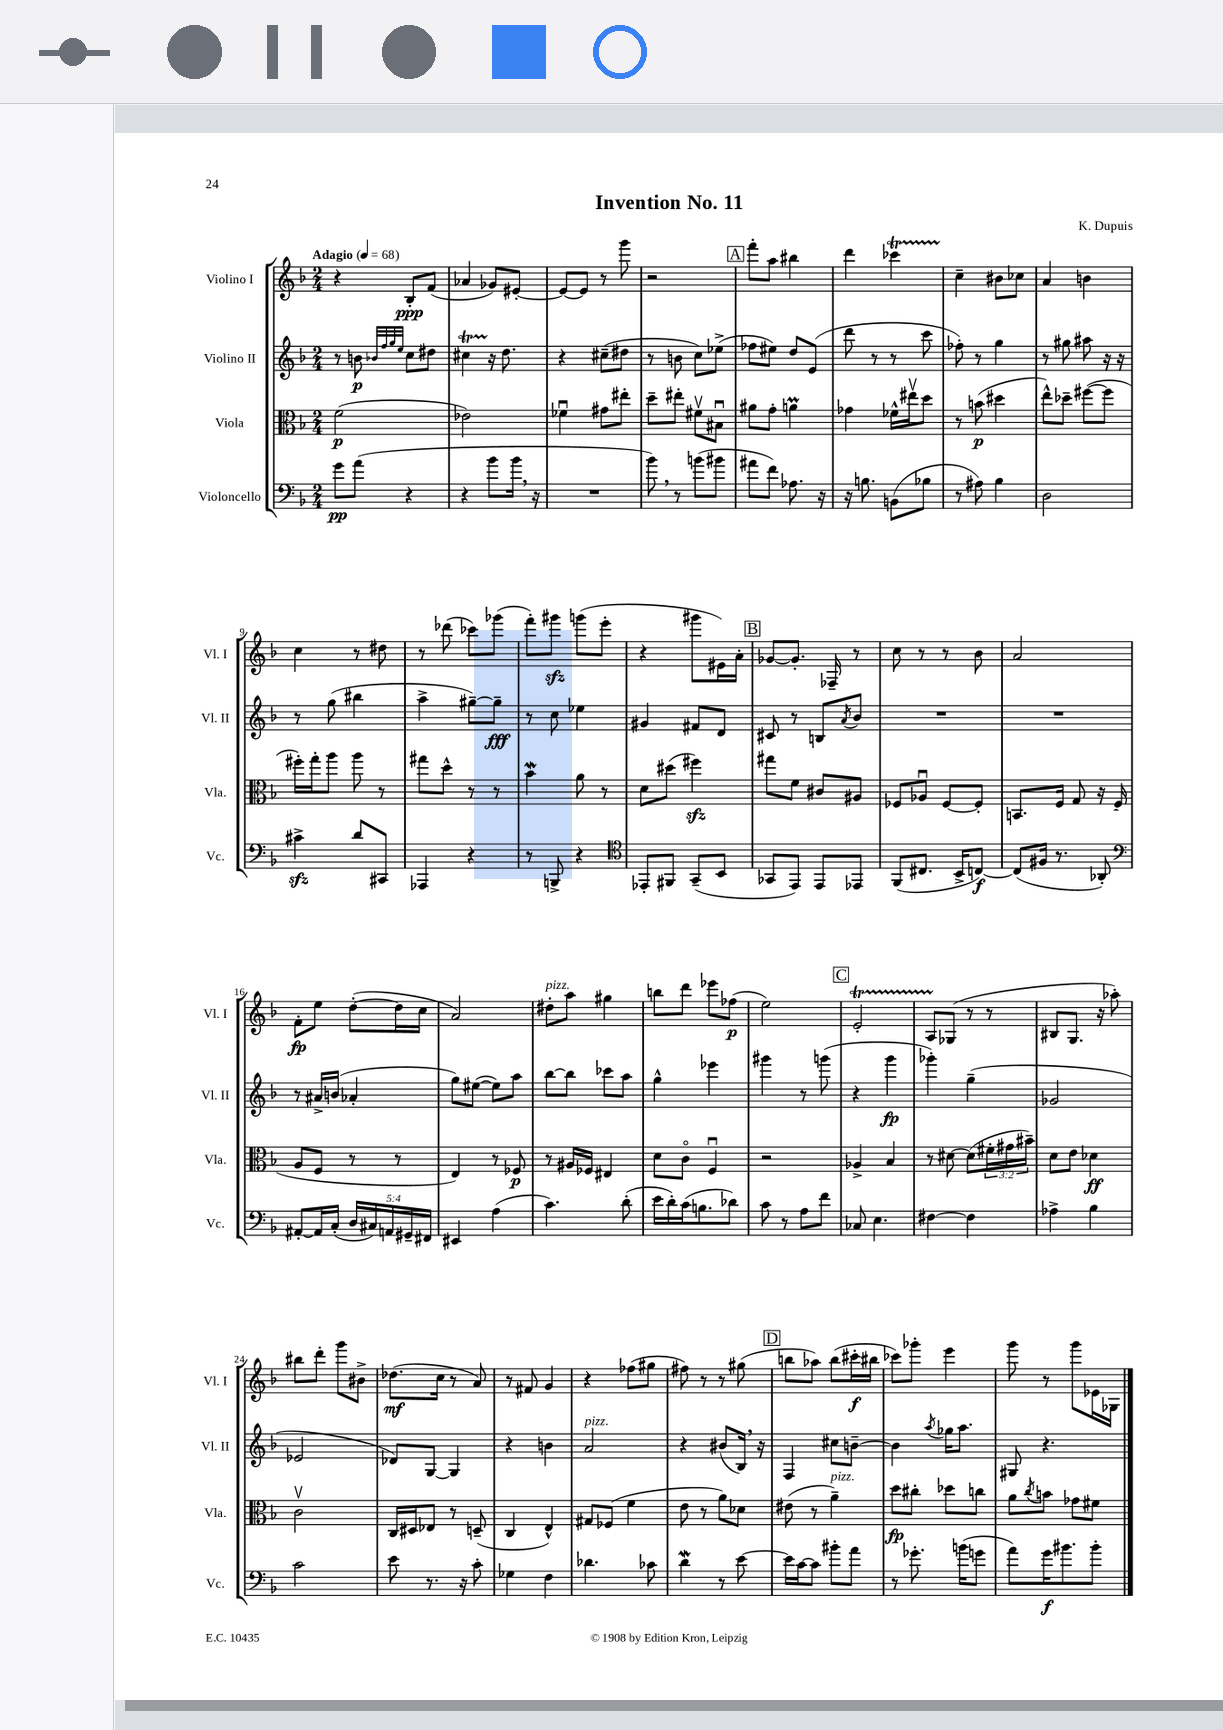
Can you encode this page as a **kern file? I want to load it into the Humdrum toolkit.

**kern	**kern	**kern	**kern
*staff4	*staff3	*staff2	*staff1
*clefF4	*clefC3	*clefG2	*clefG2
*k[b-]	*k[b-]	*k[b-]	*k[b-]
*M2/4	*M2/4	*M2/4	*M2/4
*MM68	*MM68	*MM68	*MM68
8g	(2f	8r	4r
(8a	.	8b	.
.	.	32qqb-	.
.	.	32qqff	.
.	.	32qqgg	.
.	.	32qqee	.
4r	.	8cc	8B-'
.	.	8dd#	(8f
=	=	=	=
4r	2e-)	4cc#	4a-
8b-	.	16r	8g-)
.	.	8.dd	.
16b-	.	.	[8e#'
16r	.	.	.
=	=	=	=
2r	4f-u	4r	8e#_
.	.	.	8e#]
.	8g#	(8cc#~	8r
.	8ee#'	8dd#	8ggg
=	=	=	=
8b-)	8dd~	8r	2r
8r	8ee#'	8b	.
(8b	8f#v	8cc)	.
8b#	8B#u	(8ee-^	.
=	=	=	=
8a#	8a#	8ff-	8fff'
8f)	8g'	8ee#)	8aa
8.A-	4a	8dd	4bb#
.	.	(8e	.
16r	.	.	.
=	=	=	=
16r	4g-	8ddd	4ddd
8.B	.	.	.
.	.	8r	.
(8BB	16f-^^	8r	4ccc-
.	16ee#v	.	.
8B-	8dd	8ccc	.
=	=	=	=
8r	8r	8ff-')	4cc~
8A#)	(8b	8r	.
4B-	4dd#	4gg	8b#
.	.	.	8cc-
=	=	=	=
2D	8ee^^)	8r	4a
.	8dd-~	8gg#	.
.	([8ff#	8aa#	4b
.	8ff#]	16r	.
.	.	16r	.
=	=	=	=
4c#^	16ff#')	8r	4cc
.	16gg'	.	.
.	8aa	(8gg	.
8d	8aa	4bb#	8r
8CC#	8r	.	8dd#
=	=	=	=
4AAA-	8gg#	4aa^	8r
.	8dd^^	.	(8ddd-
4r	8r	[8gg#~)	8ccc-)
.	8r	8gg#~]	(8ggg-
=	=	=	=
8r	4b-	8r	8fff')
8BBB^	.	8cc	8ggg#
4r	8a	4ee-	(8ggg
.	8r	.	8eee'
=	=	=	=
*clefC4	*	*	*
8EE-'	8d	4g#	4r
8FF#	(8dd#	.	.
(8GG~	4ff#)	8f#	8ggg#
8BB-	.	8d	16e#)
.	.	.	16a'
=	=	=	=
8GG-	8gg#	8c#	[8g-
8EE)	8f	8r	8.g-']
8EE	8c#	8B	.
.	.	.	16F-~
.	.	8qa	.
8EE-	8A#	8b-	8r
=	=	=	=
(8FF	8F-	2r	8cc
8.C#	8A-u	.	8r
.	[8F-	.	8r
16BB-^	.	.	.
[8C)	8F-']	.	8b-
=	=	=	=
(8C]	8.BB	2r	2a
16F#	.	.	.
8.r	16F	.	.
.	8G	.	.
8AA-')	16r	.	.
.	(16F	.	.
=	=	=	=
*clefF4	*	*	*
[8AA#'	8A	8r	8f'
16AA#]	8F	16a#^	8ee
(16C'	.	(16b	.
20D	8r	4a-'	([8dd'
20C#)	.	.	.
20AA	.	.	.
.	8r	.	16dd]
20GG#~	.	.	.
.	.	.	16cc
20FF#	.	.	.
=	=	=	=
4EE#	4E)	8gg)	2a)
.	.	([8ee#	.
(4A	8r	8ee#])	.
.	8F-	8aa	.
=	=	=	=
4.c)	8r	[8bb-	8dd#'
.	16A#	8bb-]	8aa
.	16F-	.	.
.	4E#	8ccc-	4gg#
(8d'	.	8aa	.
=	=	=	=
16e	8d	4gg^^	8bb
16d')	.	.	.
(16c	8co	.	8ddd
8.B	.	.	.
.	4Fu	4eee-	8eee-
8d-)	.	.	(8ff-
=	=	=	=
8c	2r	4ggg#	2ee)
8r	.	.	.
8A	.	8r	.
8f	.	(8ggg	.
=	=	=	=
8C-	4A-^	4r	2e'
4.E	.	.	.
.	4B-	4ggg	.
=	=	=	=
[4F#	8r	4ggg-')	8A
.	[8d#	.	(8G-
4F#]	(8d#]	(4gg~	8r
.	24f#'	.	8r
.	24g#	.	.
.	24b#~)	.	.
=	=	=	=
4A-^	8d	2g-	8B#
.	8e	.	8.G
4B-	4d-	.	.
.	.	.	16r
.	.	.	8aa-')
=	=	=	=
2c	2cv	2e-	8bb#
.	.	.	8ddd'
.	.	.	8ggg
.	.	.	8b#^
=	=	=	=
8e	16C	8d-)	(8.dd-
.	16D#	.	.
8.r	8E-	[8G	.
.	.	.	16cc
.	8r	4G]	8r
16r	.	.	.
8c'	(8D~	.	8a)
=	=	=	=
4G-	4C	4r	8r
.	.	.	8f#
4F	4E^^)	4b	4g
=	=	=	=
4.d-	8G#	2a	4r
.	(8F-	.	.
.	4f	.	(8ff-
8c-	.	.	8gg#
=	=	=	=
4d	8e	4r	8ff#)
.	8r	.	8r
8r	8a)	(8b#	8r
[8e	8d-	16B-)	(8gg#
.	.	16r	.
=	=	=	=
16e]	(8e#	4F	8bb
[16c	.	.	.
8c]	8r	.	8aa-)
8b#'	4a~)	8cc#	(8bb
8a	.	[8b~	16ccc#'
.	.	.	16bb#
=	=	=	=
8r	8dd	4b]	8ccc-)
8.g-'	8cc#'	.	8ggg-'
.	.	8qaa	.
.	8dd-	16gg-	4eee
(16b	.	8.aa	.
8g	8cc	.	.
=	=	=	=
8a)	8a	8G#	8ggg
.	8qcc	.	.
16g	8b	4.r	8r
8.b#	.	.	.
.	8g-	.	8ggg
8b#'	8f#	.	16e-
.	.	.	16G-
==	==	==	==
*-	*-	*-	*-
